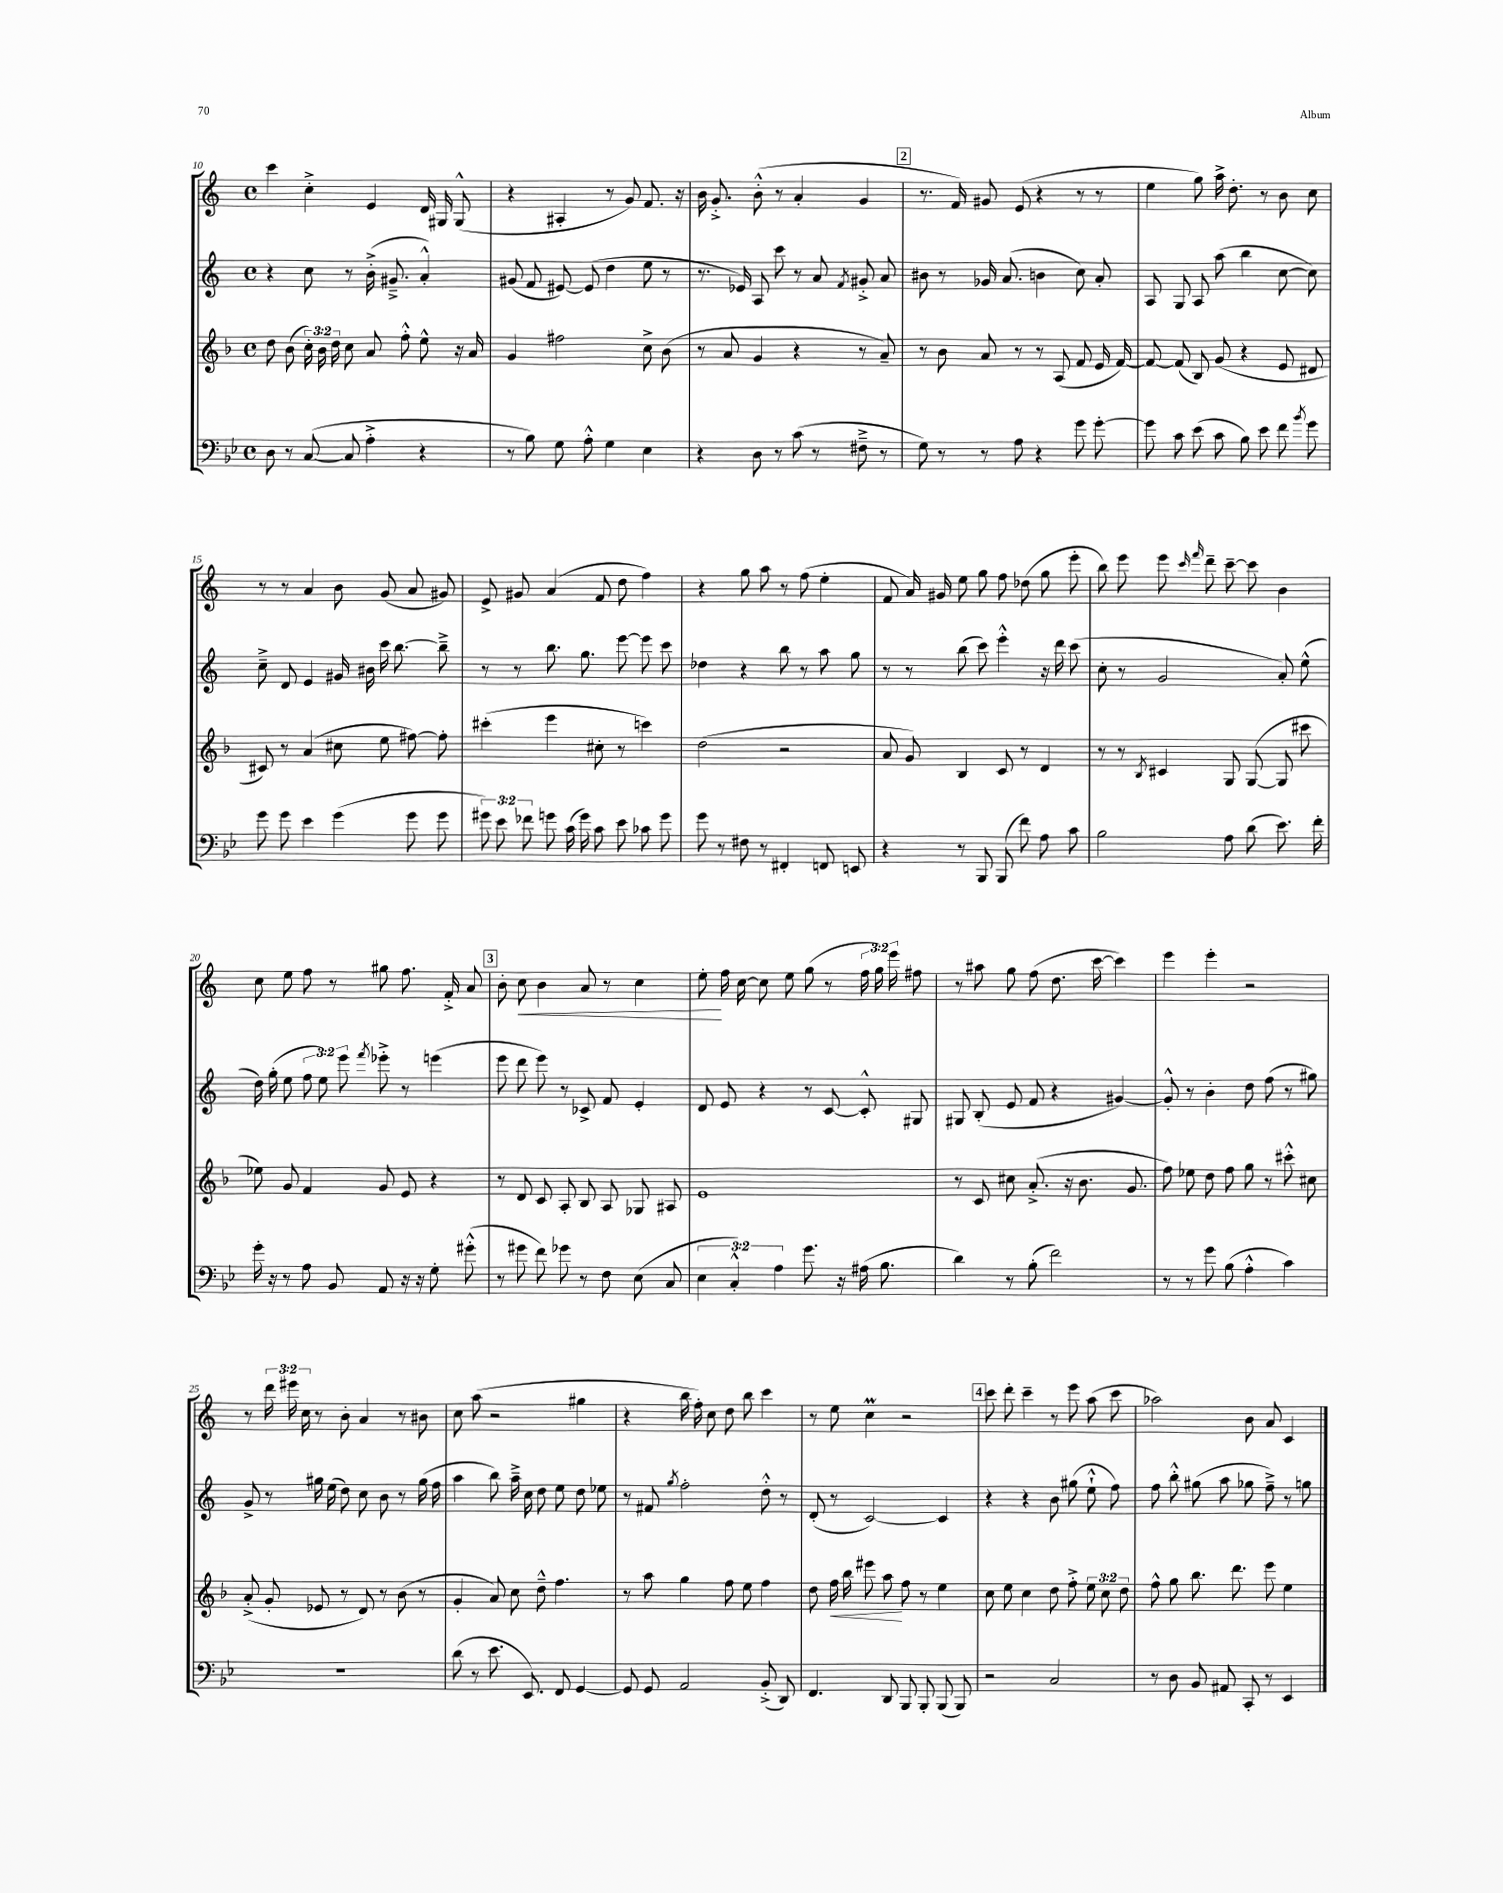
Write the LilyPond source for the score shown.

<<
\new StaffGroup <<
\new Staff = "s0" {
    \clef treble \key c \major \defaultTimeSignature \time 4/4 \override Staff.TupletNumber.text = #tuplet-number::calc-fraction-text
    \autoBeamOff c'''4 c''4-.-> e'4 d'16 gis16 gis8-^( |
    r4 ais4-. r8 g'8) f'8. r16 |
    b'16 g'8.-.-> b'8-.-^( r8 a'4-. g'4 |
    \mark \markup { \box "2" } r8. f'16) gis'8 e'8( r4 r8 r8 |
    e''4 g''8) a''16-> d''8.-. r8 b'8 c''8 |
    r8 r8 a'4 b'8 g'8( a'8 gis'8) |
    e'8-> gis'8 a'4( f'8 d''8 f''4) |
    r4 g''8 a''8 r8 f''8( e''4-. |
    f'8 a'16) gis'16 e''8 g''8 f''8 des''8( g''8 e'''8-. |
    b''8) e'''8 e'''8 \grace { c'''16 f'''16 } d'''8-- c'''8~-- c'''8 b'4 |
    c''8 e''8 f''8 r8 gis''8 f''8. f'16-.-> a'8 |
    \mark \markup { \box "3" } b'8-. c''8\< b'4 a'8 r8 c''4 |
    e''8-.\! f''16 c''16~ c''8 e''8 g''8( r8 \tuplet 3/2 { f''16 g''16) e'''16 } fis''8 |
    r8 ais''8 g''8 f''8( d''8. c'''16~ c'''4) |
    e'''4 e'''4-. r2 |
    r8 \tuplet 3/2 { d'''16 eis'''16 c''16 } r8 b'8-. a'4 r8 bis'8 |
    c''8 a''8( r2 gis''4 |
    r4 b''16 f''16-.) c''8 d''8 b''8 c'''4 |
    r8 e''8 c''4\prall r2 |
    \mark \markup { \box "4" } c'''8 d'''8-. c'''4-- r8 e'''8 a''8( c'''8 |
    aes''2) b'8 a'8 c'4 \bar "|." |
}
\new Staff = "s1" {
    \clef treble \key c \major \defaultTimeSignature \time 4/4 \override Staff.TupletNumber.text = #tuplet-number::calc-fraction-text
    \autoBeamOff r4 c''8 r8 b'16-.->( gis'8.---> a'4-.-^) |
    gis'8( f'8 eis'8~) eis'8( d''4 e''8 r8 |
    r8. ees'16) a8 c'''8 r8 a'8 \acciaccatura { f'8 } gis'8-.-> a'8 |
    \mark \markup { \box "2" } bis'8 r8 ges'16 a'8.( b'4 c''8) a'8-. |
    a8 g8 a8 a''8( b''4 c''8~ c''8) |
    c''8---> d'8 e'4 gis'16 bis'16 c'''16 b''8.~ b''8---> |
    r8 r8 b''8. g''8. e'''8~ e'''8 c'''8 |
    des''4 r4 b''8 r8 a''8 g''8 |
    r8 r8 b''8( c'''8) e'''4-.-^ r16 d'''16 c'''8( |
    c''8-. r8 g'2 a'8-.) e''8-^( |
    d''16) g''16-.( e''8 \tuplet 3/2 { f''8 e''8) e'''8 } \acciaccatura { f'''8 } ees'''8-.-> r8 e'''4( |
    \mark \markup { \box "3" } e'''8 d'''8 e'''8) r8 ces'8-> f'8 e'4-. |
    d'8 e'8 r4 r8 c'8~ c'8-.-^ gis8 |
    gis8 b8-.( e'8 f'8 r4 gis'4~) |
    gis'8-.-^ r8 b'4-. d''8 f''8( r8 gis''8) |
    g'8-> r8 gis''16 e''16( d''8) c''8 b'8 r8 gis''16( f''16 |
    a''4 b''8) a''16---> c''16 d''8 e''8 d''8 ees''8 |
    r8 fis'8 \acciaccatura { g''8 } f''2-. d''8-.-^ r8 |
    d'8-.( r8 c'2~) c'4 |
    \mark \markup { \box "4" } r4 r4 b'8 gis''8( e''8-!-^ f''8) |
    f''8 b''8-.-^ gis''8( a''8 ges''8 f''8--->) r8 g''8 \bar "|." |
}
\new Staff = "s2" {
    \clef treble \key f \major \defaultTimeSignature \time 4/4 \override Staff.TupletNumber.text = #tuplet-number::calc-fraction-text
    \autoBeamOff d''8 bes'8( \tuplet 3/2 { c''16-.) bes'16 d''16 } c''8 a'8 f''8-.-^ e''8-^ r16 a'16 |
    g'4 fis''2 c''8-> bes'8( |
    r8 a'8 g'4 r4 r8 a'8--) |
    \mark \markup { \box "2" } r8 bes'8 a'8 r8 r8 a8( f'8 e'16 f'16~) |
    f'8~ f'8( bes8) g'8( r4 e'8 dis'8 |
    cis'8) r8 a'4( cis''8 e''8 fis''8~) fis''8-. |
    cis'''4-.( e'''4 cis''8-. r8 c'''4) |
    d''2( r2 |
    a'8 g'8) bes4 c'8 r8 d'4 |
    r8 r8 \acciaccatura { bes8 } cis'4 g8 g8~( g8 cis'''8 |
    ees''8) g'8 f'4 g'8 e'8 r4 |
    \mark \markup { \box "3" } r8 d'8 c'8 a8-. bes8 a8 ges8 ais8 |
    e'1 |
    r8 c'8 cis''8 a'8.-.->( r16 bes'8. g'8. |
    f''8) ees''8 d''8 f''8 g''8 r8 cis'''8-.-^ cis''8 |
    a'8-.->( g'8-. ees'8 r8 d'8) r8 bes'8( r8 |
    g'4-. a'8) c''8 d''8---^ f''4. |
    r8 a''8 g''4 f''8 e''8 f''4 |
    d''8 f''16\< bes''16 eis'''8 a''8\! f''8 r8 e''4 |
    \mark \markup { \box "4" } c''8 e''8 c''4 d''8 f''8-.-> \tuplet 3/2 { e''8 c''8 d''8 } |
    f''8-^ g''8 bes''8. d'''8. e'''8 e''4 \bar "|." |
}
\new Staff = "s3" {
    \clef bass \key bes \major \defaultTimeSignature \time 4/4 \override Staff.TupletNumber.text = #tuplet-number::calc-fraction-text
    \autoBeamOff d8 r8 c8~( c8 a4-.-> r4 |
    r8 bes8) g8 a8-.-^ g4 ees4 |
    r4 d8 r8 c'8( r8 fis8---> r8 |
    \mark \markup { \box "2" } g8) r8 r8 a8 r4 g'8 g'8~-. |
    g'8 c'8 ees'8( c'8 bes8) ees'8 f'8 \acciaccatura { bes'8 } g'8 |
    g'8 g'8 ees'4 g'4( g'8 g'8 |
    \tuplet 3/2 { gis'8) ees'8 fes'8 } g'8 c'16( g'16) c'8 ees'8 ces'8 g'8 |
    g'8 r8 fis8 r8 fis,4-. f,8 e,8 |
    r4 r8 bes,,8 bes,,8( f'8) a8 c'8 |
    bes2 a8 d'8( ees'8.) f'16-. |
    g'16-. r16 r8 a8 bes,8 a,8 r16 r16 g8-. gis'8-.-^( |
    \mark \markup { \box "3" } r8 gis'8 f'8) ges'8 r8 f8 ees8( c8 |
    \tuplet 3/2 { ees4 c4-.-^) a4 } g'8. r16 ais16( bes8. |
    d'4) r8 bes8-.( f'2) |
    r8 r8 g'8 bes8( a4-.-^ c'4) |
    R1 |
    d'8( r8 ees'8. ees,8.) f,8 g,4~ |
    g,8 g,8 a,2 bes,8-.->( d,8) |
    f,4. d,8 bes,,8 bes,,8-. bes,,8( bes,,8) |
    \mark \markup { \box "4" } r2 c2 |
    r8 d8 bes,8 ais,8 c,8-. r8 ees,4 \bar "|." |
}
>>
>>
\layout { \context { \Score currentBarNumber = #10 } }
